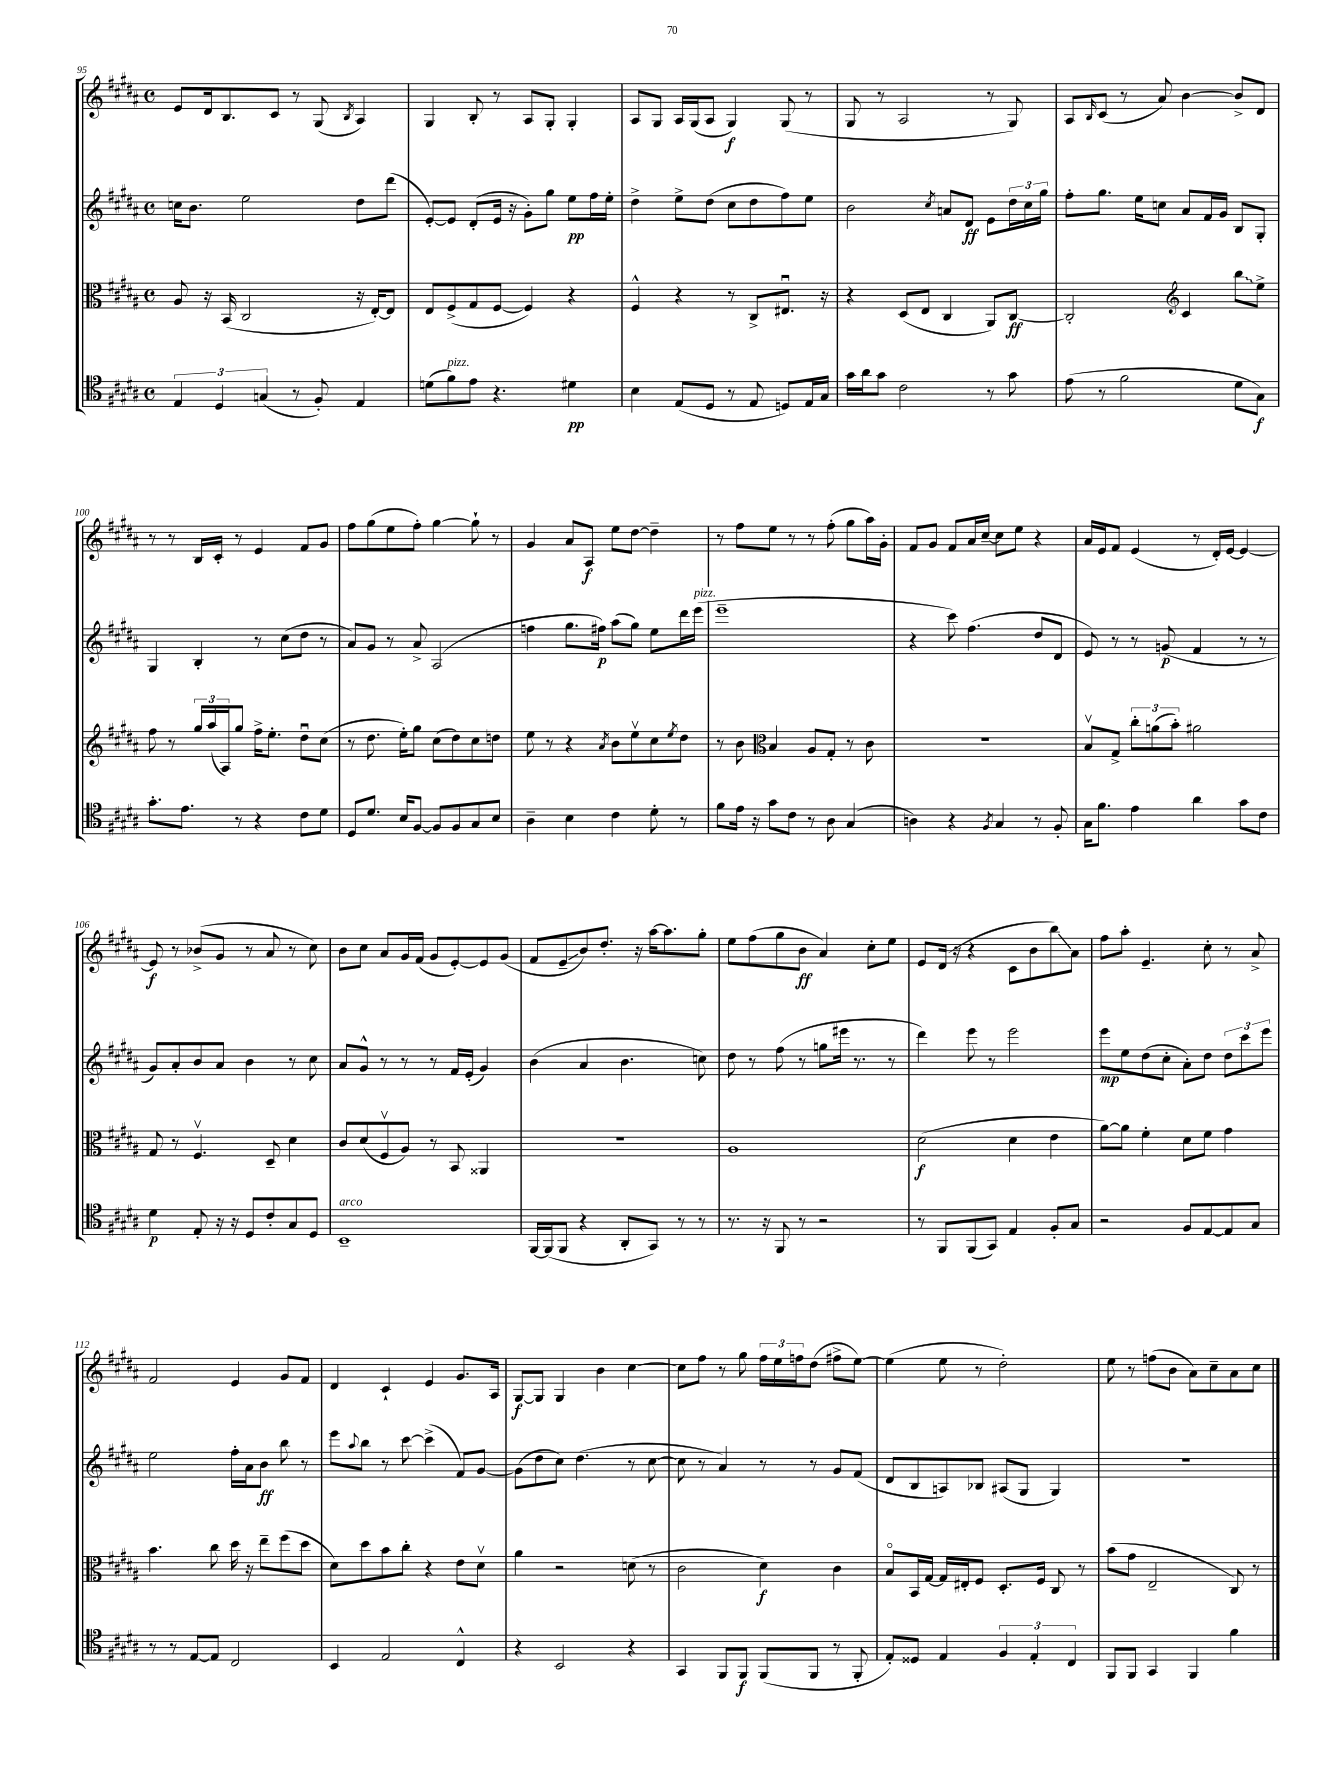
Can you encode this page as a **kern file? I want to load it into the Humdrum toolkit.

**kern	**kern	**kern	**kern
*staff4	*staff3	*staff2	*staff1
*clefC4	*clefC3	*clefG2	*clefG2
*k[f#c#g#d#a#]	*k[f#c#g#d#a#]	*k[f#c#g#d#a#]	*k[f#c#g#d#a#]
*M4/4	*M4/4	*M4/4	*M4/4
*met(c)	*met(c)	*met(c)	*met(c)
6E/	8A#/	16cc\LK	8e/L
.	.	8.b\J	.
.	16r	.	16d#/k
6D#/	.	.	.
.	(16BB/	.	8.B/
.	2C#/	2ee\	.
(6G/	.	.	.
.	.	.	8c#/J
8r	.	.	8r
8F#'/)	.	.	(8G#/
.	.	.	8qB/
4E/	16r	8dd#\L	4A#/)
.	[16E'/LK)	.	.
.	8E/]J	(8ddd#\J	.
=	=	=	=
(8d\L	8E/L	[8e'/L)	4G#/
8f#\)	(8F#^/	8e/]J	.
8e\J	8G#/	(8d#'/L	8B'/
4.r	[8F#/J	16e/Jk	8r
.	.	16r	.
.	4F#/])	8g#'\L)	8A#/L
.	.	8gg#\J	8G#'/J
4d#\	4r	8ee\L	4G#'/
.	.	16ff#\L	.
.	.	16ee'\JJ	.
=	=	=	=
4B\	4F#^^/	4dd#^\	8A#/L
.	.	.	8G#/J
(8E/L	4r	8ee^\L	16A#/LL
.	.	.	(16G#/J
8D#/J	.	(8dd#\J	8A#/J
8r	8r	8cc#\L	4G#/)
8E/	8C#^/L	8dd#\	.
8D/L)	8.E#u/J	8ff#\)	(8G#/
16E/L	.	8ee\J	8r
16G#/JJ	16r	.	.
=	=	=	=
16g#\LL	4r	2b\	8G#/
16a#\J	.	.	.
8g#\J	.	.	8r
2c#\	(8D#/L	.	2A#/
.	8E/J	.	.
.	.	8qcc#/	.
.	4C#/	8a/L	.
.	.	8d#/J	.
8r	8AA#/L)	8e\L	8r
8g#\	[8C#/J	24dd#\L	8G#/)
.	.	24cc#\	.
.	.	24gg#\JJ	.
=	=	=	=
(8e\	2C#'/]	8ff#'\L	8A#/L
.	.	.	16qqB/
8r	.	8.gg#\J	(8c#/J
2f#\	.	.	8r
.	.	16ee\LK	.
.	.	8cc\J	8a#/)
*	*clefG2	*	*
.	4c#/	8a#/L	[4b\
.	.	16f#/L	.
.	.	16g#/JJ	.
8d#\L	8bb\L	8B/L	8b^/]L
8G#\J)	8ee^\J	8G#'/J	8d#/J
=	=	=	=
8.g#'\L	8ff#\	4G#/	8r
.	8r	.	8r
8.e\J	.	.	.
.	24gg#/LL	4B'/	16B/LL
.	(24aa#/	.	.
.	.	.	16c#'/JJ
.	24A#/J)	.	.
8r	8gg#/J	.	8r
4r	16ff#^\LK	8r	4e/
.	8.ee'\J	.	.
.	.	(8cc#\L	.
8c#\L	8dd#u\L	8dd#\J	8f#/L
8d#\J	(8cc#\J	8r	8g#/J
=	=	=	=
8D#/L	8r	8a#/L)	8ff#\L
8.d#/J	8.dd#\	8g#/J	(8gg#\
.	.	8r	8ee\
16B/LK	16ee'\LK)	.	.
[8F#/J	8gg#\J	8a#^/	8ff#'\J)
8F#/]L	(8cc#\L	(2A#/	[4gg#\
8F#/	8dd#\)	.	.
8G#/	8cc#\	.	8gg#`\]
8B/J	8dd\J	.	8r
=	=	=	=
4A#~\	8ee\	4ff\	4g#/
.	8r	.	.
4B\	4r	8.gg#\L	8a#/L
.	.	.	8A#/J
.	.	16ff#\Jk)	.
.	8qa#/	.	.
4c#\	8b\L	(8aa#\L	8ee\L
.	8eev\	8gg#\J)	[8dd#\J
8d#'\	8cc#\	8ee\L	4dd#~\]
.	8qee/	.	.
8r	8dd#\J	16ddd#\L	.
.	.	(16eee\JJ	.
=	=	=	=
8f#\L	8r	1eee~	8r
16e\Jk	8b\	.	8ff#\L
16r	.	.	.
*	*clefC3	*	*
8g#\L	4B/	.	8ee\J
8c#\J	.	.	8r
8r	8A#/L	.	8r
8A#\	8G#'/J	.	(8ff#'\
(4G#/	8r	.	8gg#\L
.	8c#\	.	16aa#\L)
.	.	.	16g#'\JJ
=	=	=	=
4A\)	1r	4r	8f#/L
.	.	.	8g#/J
4r	.	8ccc#\)	8f#/L
.	.	(4.ff#\	16a#/L
.	.	.	[16cc#~/JJ
8qF#/	.	.	.
4G#/	.	.	8cc#\]L
.	.	.	8ee\J
8r	.	8dd#/L	4r
8F#'/	.	8d#/J	.
=	=	=	=
16G#\LK	8Bv/L	8e/)	16a#/LL
8.f#\J	.	.	16e/J
.	8G#^/J	8r	8f#/J
4e\	12cc#'\L	8r	(4e/
.	(12a\	.	.
.	.	(8g/	.
.	12b'\J)	.	.
4a#\	2a#\	4f#/	8r
.	.	.	16d#'/LL)
.	.	.	[16e/JJ
8g#\L	.	8r	4e/_
8c#\J	.	8r	.
=	=	=	=
4d#\	8G#/	8g#/L)	8e/]
.	8r	8a#'/	8r
8E'/	4.F#v/	8b/	(8b-^/L
16r	.	8a#/J	8g#/J
16r	.	.	.
8D#/L	.	4b\	8r
8c#'/	8D#~/	.	8a#/
8G#/	4d#\	8r	8r
8D#/J	.	8cc#\	8cc#\)
=	=	=	=
1BB~	8c#/L	8a#/L	8b\L
.	(8d#/	8g#^^/J	8cc#\J
.	8F#v/	8r	8a#/L
.	8A#/J)	8r	16g#/L
.	.	.	(16f#/JJ
.	8r	8r	8g#/L
.	8BB/	16f#/LL	[8e'/)
.	.	(16e'/JJ	.
.	4AA##/	4g#/)	8e/]
.	.	.	(8g#/J
=	=	=	=
[16FF#/LL	1r	(4b\	8f#/L
(16FF#/]J	.	.	.
8FF#/J	.	.	8e~/
4r	.	4a#/	8b/)
.	.	.	8.dd#'/J
8AA#'/L	.	4.b\	.
.	.	.	16r
8GG#/J)	.	.	[16aa#\LK
.	.	.	8.aa#\]
8r	.	.	.
8r	.	8cc\)	8gg#'\J
=	=	=	=
8.r	1A#	8dd#\	8ee\L
.	.	8r	(8ff#\
16r	.	.	.
8FF#/	.	(8ff#\	8gg#\
8r	.	8r	8b\J
2r	.	8gg\L	4a#/)
.	.	16eee#\Jk	.
.	.	8.r	.
.	.	.	8cc#'\L
.	.	8r	8ee\J
=	=	=	=
8r	(2d#\	4ddd#\)	8e/L
8FF#/L	.	.	(16d#/Jk
.	.	.	16r
(8FF#/	.	8eee\	4r
8GG#/J)	.	8r	.
4E/	4d#\	2eee\	8c#\L
.	.	.	8b\
8F#'/L	4e\	.	8bb\)
8G#/J	.	.	8a#\J
=	=	=	=
2r	[8a#\L)	8eee\L	8ff#\L
.	8a#\]J	8ee\	8aa#'\J
.	4f#'\	(8dd#\	4.e~/
.	.	8cc#'\J	.
8F#/L	8d#\L	8a#'\L)	.
[8E/	8f#\J	8dd#\J	8cc#'\
8E/]	4g#\	12dd#\L	8r
.	.	12ccc#\	.
8G#/J	.	.	8a#^/
.	.	12eee\J	.
=	=	=	=
8r	4.b\	2ee\	2f#/
8r	.	.	.
[8E/L	.	.	.
8E/]J	8cc#\	.	.
2C#/	16dd#\	16ff#'\LL	4e/
.	16r	16a#\J	.
.	8ee~\L	8b\J	.
.	(8ff#\	8bb\	8g#/L
.	8dd#\J	8r	8f#/J
=	=	=	=
4BB/	8d#\L)	8eee\L	4d#/
.	.	8qqaa#/	.
.	8dd#\	8bb\J	.
2E/	8b\	8r	4c#`/
.	8cc#'\J	[8ccc#\	.
.	4r	(4ccc#^\]	4e/
4C#^^/	8e\L	8f#/L)	8.g#/L
.	8d#v\J	[8g#/J	.
.	.	.	16A#/Jk
=	=	=	=
4r	4a#\	(8g#\]L	[8G#/L
.	.	8dd#\	8G#/]J
2BB/	2r	8cc#\J)	4G#/
.	.	(4.dd#\	.
.	.	.	4b\
4r	(8d\	8r	[4cc#\
.	8r	[8cc#\	.
=	=	=	=
4GG#/	2c#\	8cc#\]	8cc#\]L
.	.	8r	8ff#\J
8FF#/L	.	4a#/)	8r
8FF#/J	.	.	8gg#\
(8FF#/L	4d#\)	8r	24ff#\LL
.	.	.	24ee\
.	.	.	24ff\J
8FF#/J	.	8r	(8dd#\J
8r	4c#\	8g#/L	8ff#^\L
8FF#'/	.	(8f#/J	[8ee\J)
=	=	=	=
8E'/L)	8Bo/L	8d#/L	(4ee\]
8D##/J	16BB/L	8B/	.
.	[16G#/JJ	.	.
4E/	16G#/]LL	8A/)	8ee\
.	16E#'/J	.	.
.	8F#/J	8B-/J	8r
6F#/	8.D#'/L	(8A#/L	2dd#'\)
.	.	8G#/J	.
6E'/	.	.	.
.	16F#/Jk	.	.
.	8C#/	4G#/)	.
6C#/	.	.	.
.	8r	.	.
=	=	=	=
8FF#/L	(8b\L	1r	8ee\
8FF#/J	8g#\J	.	8r
4GG#/	2E~/	.	(8ff\L
.	.	.	8b\J
4FF#/	.	.	8a#\L)
.	.	.	8cc#~\
4f#\	8C#/)	.	8a#\
.	8r	.	8cc#\J
==	==	==	==
*-	*-	*-	*-
